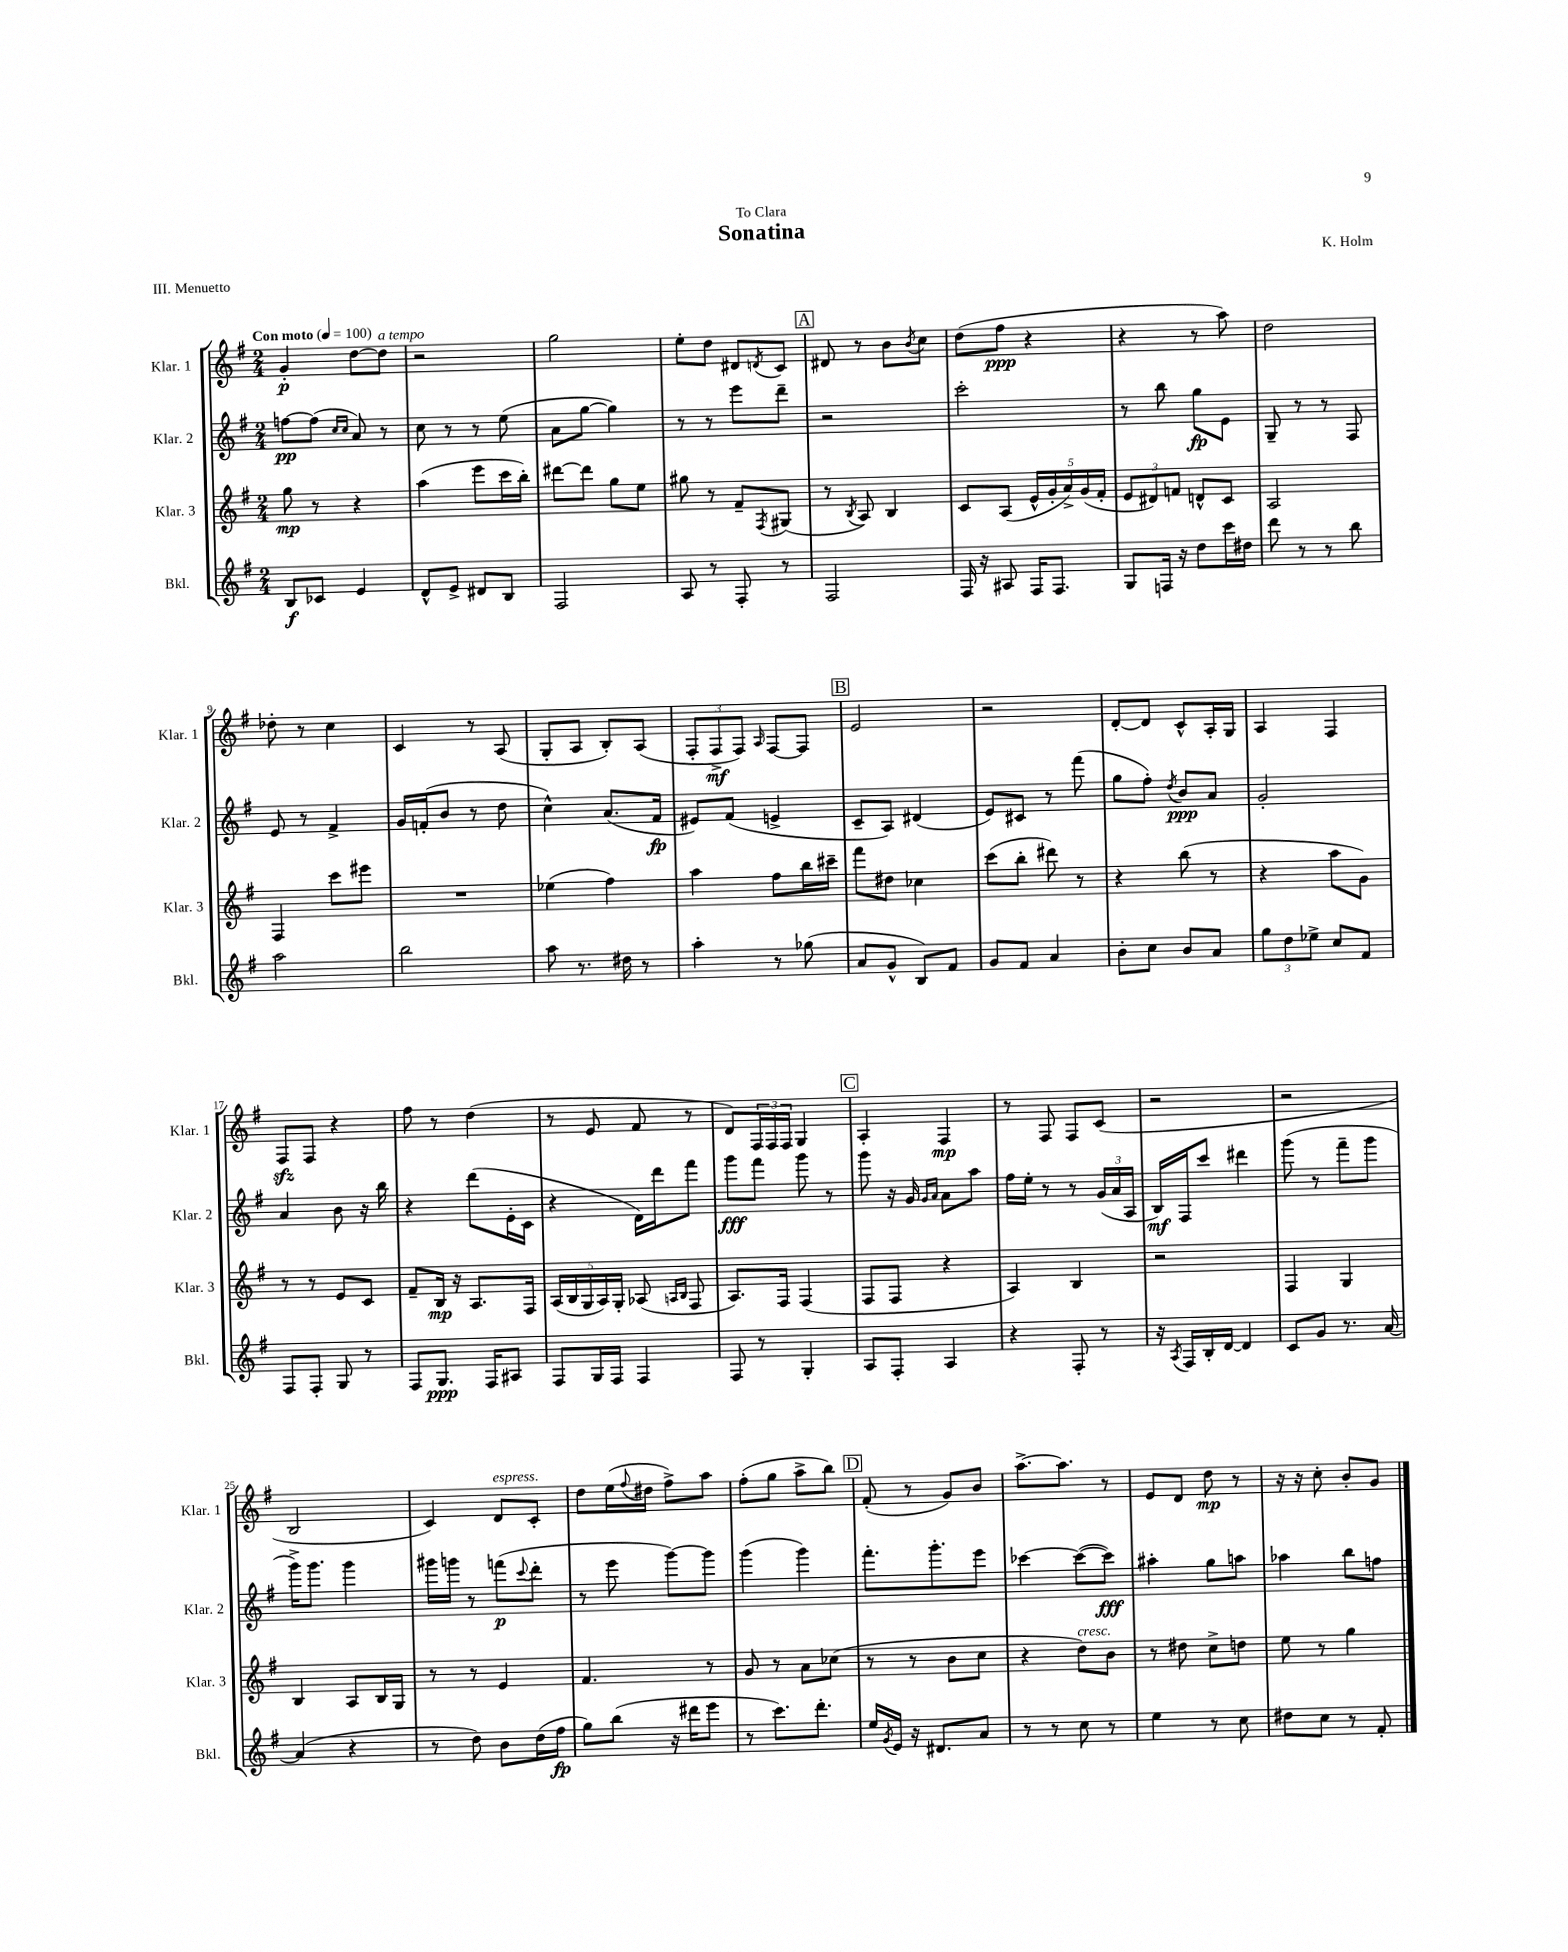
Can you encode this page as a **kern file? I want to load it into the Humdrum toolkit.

**kern	**kern	**kern	**kern
*staff4	*staff3	*staff2	*staff1
*clefG2	*clefG2	*clefG2	*clefG2
*k[f#]	*k[f#]	*k[f#]	*k[f#]
*M2/4	*M2/4	*M2/4	*M2/4
*MM100	*MM100	*MM100	*MM100
8B	8gg	[8ff	4g'
8c-	8r	(8ff]	.
.	.	16qqcc	.
.	.	16qqcc	.
4e	4r	8a)	[8dd
.	.	8r	8dd]
=	=	=	=
8d^^	(4aa	8cc	2r
8e^	.	8r	.
8d#	8eee	8r	.
8B	16ccc	(8ee	.
.	16bb')	.	.
=	=	=	=
2F#	[8ddd#	8a	2gg
.	8ddd#]	[8gg	.
.	8gg	4gg])	.
.	8ee	.	.
=	=	=	=
8A	8gg#	8r	8ee'
8r	8r	8r	8dd
8F#'	8f#~	8eee	8d#
.	8qF#	.	8qd
8r	(8G#	8ddd~	8c
=	=	=	=
2F#	8r	2r	8d#
.	8qB	.	.
.	8A)	.	8r
.	4B	.	8b
.	.	.	8qb
.	.	.	8cc
=	=	=	=
16F#	8c	2ccc'	(8dd
16r	.	.	.
8A#	(8A	.	8ff#
16F#	20e^^	.	4r
.	20g'	.	.
8.F#	.	.	.
.	20a^)	.	.
.	(20g	.	.
.	20f#'	.	.
=	=	=	=
8G	12e	8r	4r
.	12d#)	.	.
16F	.	8bb	.
.	12f	.	.
16r	.	.	.
8dd	8d^^	8gg	8r
16ccc	8c	8e	8aa)
16dd#	.	.	.
=	=	=	=
8ddd	2A	8G~	2dd
8r	.	8r	.
8r	.	8r	.
8bb	.	8F#	.
=	=	=	=
2aa	4F#	8e	8dd-'
.	.	8r	8r
.	8ccc	4f#^	4cc
.	8eee#	.	.
=	=	=	=
2bb	2r	16g	4c
.	.	(16f'	.
.	.	8b	.
.	.	8r	8r
.	.	8dd	(8A
=	=	=	=
8aa	(4ee-	4cc^^)	8G'
8.r	.	.	8A
.	4ff#)	(8.a	8B')
16dd#	.	.	.
8r	.	.	(8A
.	.	16f#	.
=	=	=	=
4aa'	4aa	8e#)	12F#'
.	.	.	12F#^
.	.	(8f#	.
.	.	.	12F#)
.	.	.	16qqA
8r	8ff#	4e^	[8F#
(8gg-	16bb	.	8F#]
.	16ccc#~	.	.
=	=	=	=
8a	8fff#	8c~	2e
8g^^	8dd#	8A)	.
8B)	4cc-	(4d#	.
8f#	.	.	.
=	=	=	=
8g	(8ccc	8e)	2r
8f#	8bb'	8c#	.
4a	8ddd#)	8r	.
.	8r	(8fff#	.
=	=	=	=
8b'	4r	8gg	[8d'
8cc	.	8ff#')	8d]
.	.	8qdd	.
8b	(8bb	8b	8c^^
8a	8r	8a	16A'
.	.	.	16G
=	=	=	=
12gg	4r	2g'	4A
12dd	.	.	.
12ee-^	.	.	.
8cc	8aa	.	4F#
8f#	8g)	.	.
=	=	=	=
8F#	8r	4a	8F#
8F#'	8r	.	8F#
8G	8e	8b	4r
8r	8c	16r	.
.	.	16bb	.
=	=	=	=
8F#	8f#~	4r	8ff#
8.G	16B	.	8r
.	16r	.	.
.	8.A	(8ddd	(4dd
16F#	.	.	.
8A#	.	16e'	.
.	16F#	16c	.
=	=	=	=
8F#	(20A	4r	8r
.	20B	.	.
.	20G	.	.
16G	.	.	8e
.	20A)	.	.
16F#	.	.	.
.	20G'	.	.
4F#	(8A-	16d)	8f#
.	.	16ddd	.
.	16qqA	.	.
.	16qqB	.	.
.	8F#	8fff#	8r
=	=	=	=
8F#	8.A)	8ggg	8d)
8r	.	8fff#	24F#
.	.	.	24F#
.	16F#	.	.
.	.	.	24F#
4G'	(4F#	8ggg	4G
.	.	8r	.
=	=	=	=
8A	8F#	8ggg	4A'
8F#'	8F#	16r	.
.	.	16g	.
.	.	16qqg	.
.	.	16qqa	.
4A	4r	8a	4F#
.	.	8aa	.
=	=	=	=
4r	4A)	16ff#	8r
.	.	16ee'	.
.	.	8r	8F#
8F#'	4B	8r	8F#
8r	.	(24g	(8c
.	.	24a	.
.	.	24A	.
=	=	=	=
16r	2r	16B)	2r
8qA	.	.	.
16F#	.	16F#	.
16B'	.	8ccc	.
[16d	.	.	.
4d]	.	4ddd#	.
=	=	=	=
8c	4F#	(8ggg	2r
8g	.	8r	.
8.r	4G	8fff#~	.
.	.	8ggg	.
[16a	.	.	.
=	=	=	=
(4a]	4B	16ggg^)	2B
.	.	8.ggg	.
4r	8A	4ggg	.
.	16B	.	.
.	16G	.	.
=	=	=	=
8r	8r	16ggg#	4c)
.	.	16ggg	.
8dd)	8r	8r	.
8b	4e	(8fff	8d
.	.	8qqccc	.
(16dd	.	8ddd'	8c'
16ff#	.	.	.
=	=	=	=
8gg)	4.f#	8r	8dd
(8bb	.	8eee	(16ee
.	.	.	8qqff#
.	.	.	16dd#
16r	.	[8ggg)	8ff#^)
16ddd#	.	.	.
8eee	8r	8ggg]	8aa
=	=	=	=
8r	8g	(4ggg	(8ff#'
8.ccc)	8r	.	8gg
.	8a	4ggg)	8aa^
8.ddd'	.	.	.
.	(8cc-	.	8bb)
=	=	=	=
16ee	8r	8.fff#'	(8f#'
8qg	.	.	.
16e	.	.	.
16r	8r	.	8r
8.d#	.	8.ggg'	.
.	8b	.	8g)
8a	8cc	8eee	8b
=	=	=	=
8r	4r	[4ccc-	[8.aa^
8r	.	.	.
.	.	.	8.aa]
8cc	8dd)	(8ccc-_	.
8r	8b	8ccc-])	8r
=	=	=	=
4ee	8r	4aa#'	8e
.	8dd#	.	8d
8r	8cc^	8gg	8dd
8cc	8dd	8aa	8r
=	=	=	=
8dd#	8ee	4aa-	16r
.	.	.	16r
8cc	8r	.	8cc'
8r	4gg	8bb	8b'
8f#'	.	8ff	8g
==	==	==	==
*-	*-	*-	*-
